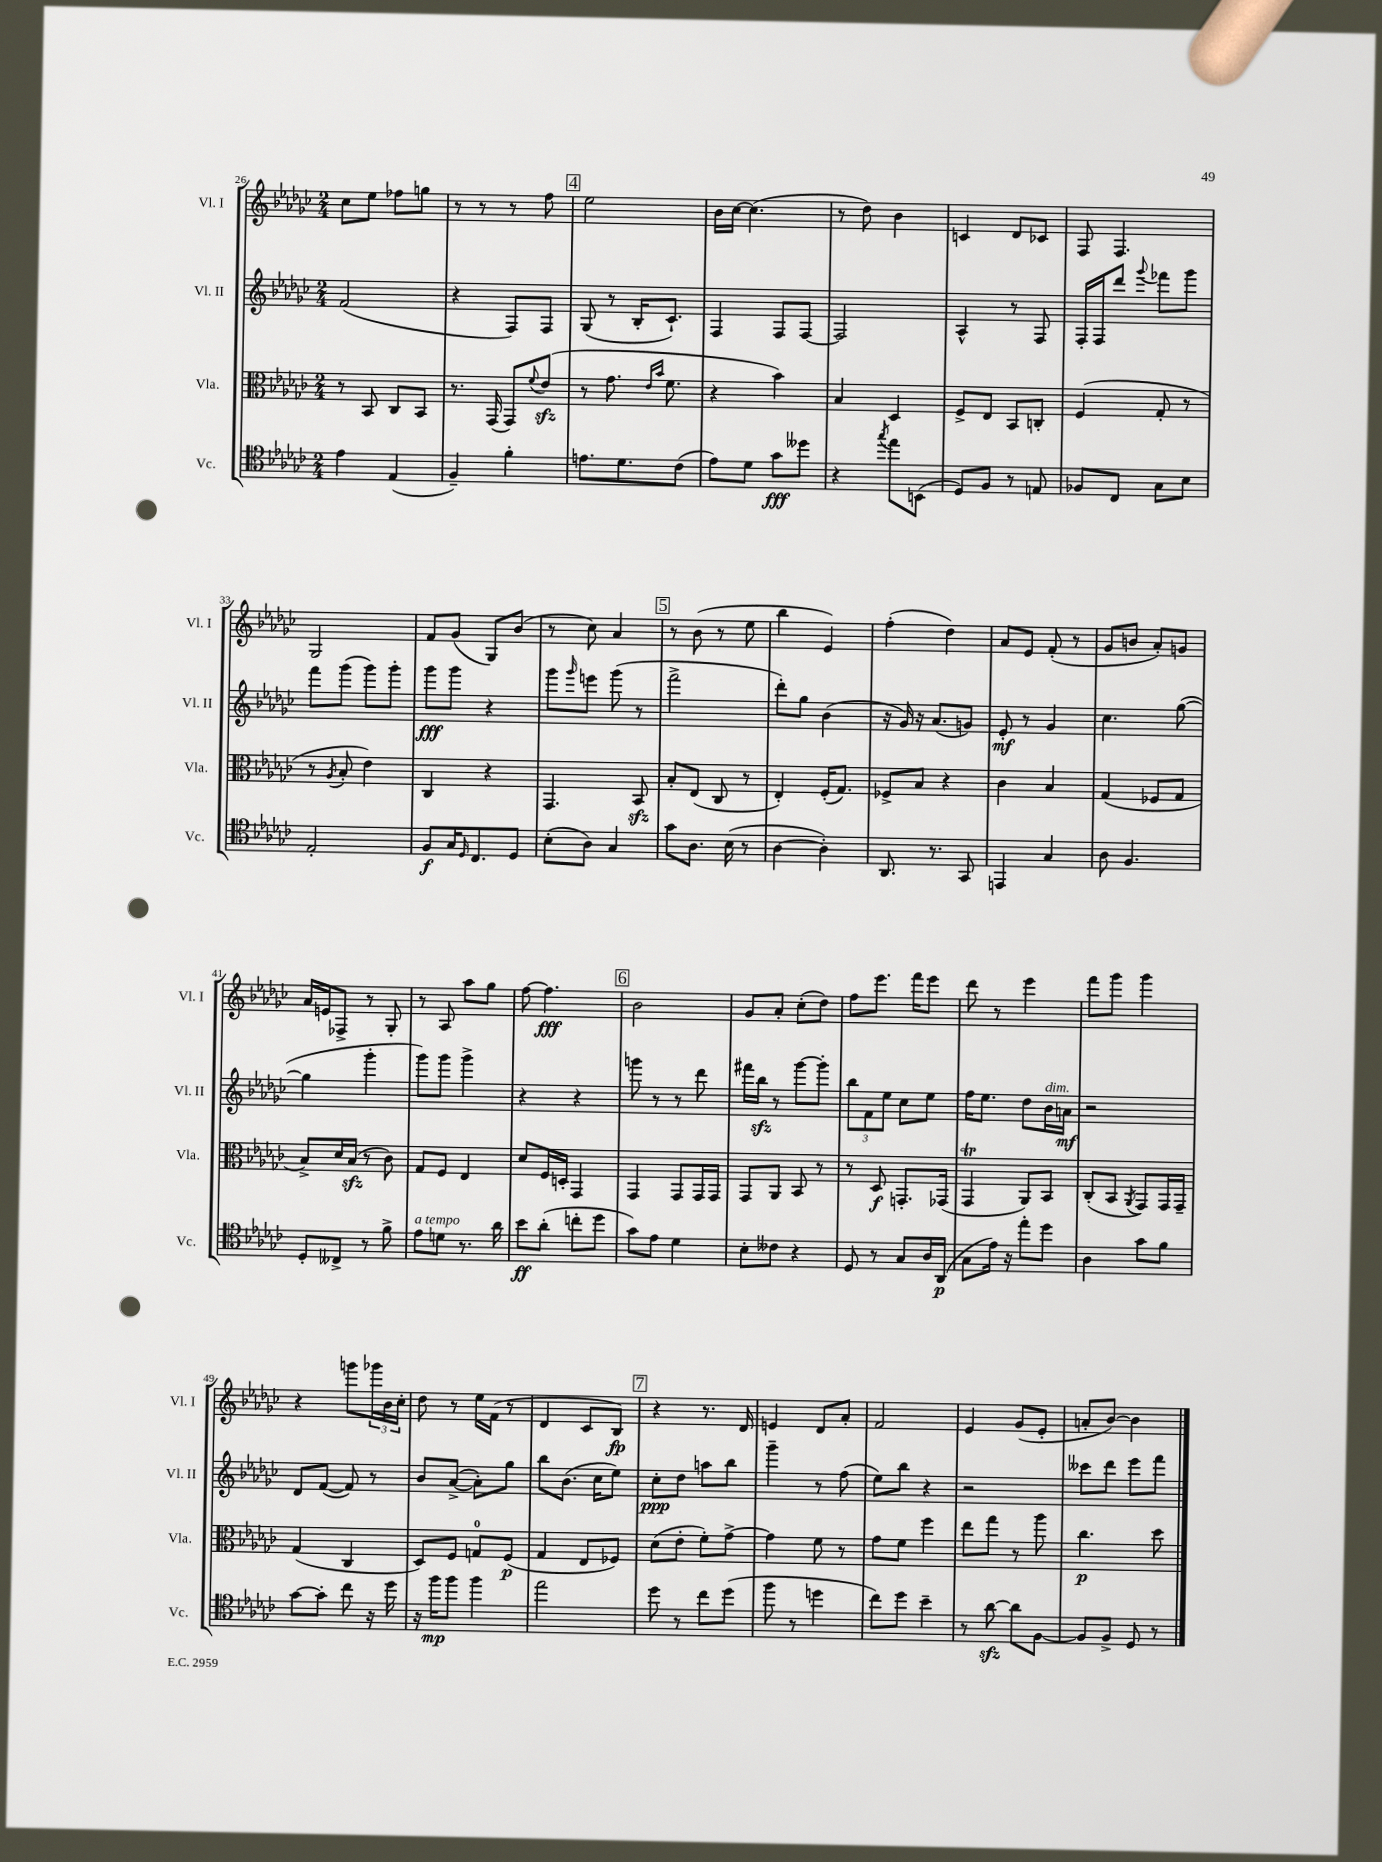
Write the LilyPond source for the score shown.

<<
\new StaffGroup <<
\new Staff = "s0" \with { instrumentName = "Vl. I" shortInstrumentName = "Vl. I" } {
    \clef treble \key ges \major \numericTimeSignature \time 2/4
    ces''8 ees''8 fes''8 g''8 |
    r8 r8 r8 f''8 |
    \mark \markup { \box "4" } ees''2 |
    bes'16 ces''16~ ces''4.( |
    r8 des''8) bes'4 |
    c'4 des'8 ces'8 |
    f8 f4. |
    ges2 |
    f'8 ges'8( ges8) bes'8( |
    r8 ces''8) aes'4 |
    \mark \markup { \box "5" } r8 bes'8( r8 ees''8 |
    bes''4 ees'4) |
    f''4-.( des''4) |
    aes'8 ees'8 f'8-.( r8 |
    ges'8 b'8 aes'8-.) g'8 |
    aes'16 e'16 fes8-> r8 ges8-. |
    r8 aes8 aes''8 ges''8 |
    f''8~ f''4.\fff |
    \mark \markup { \box "6" } bes'2 |
    ges'8 aes'8-. ces''8-.( des''8) |
    f''8 ees'''8. f'''16 ees'''8 |
    des'''8 r8 ees'''4 |
    f'''8 ges'''8 ges'''4 |
    r4 g'''8 \tuplet 3/2 { ges'''16 bes'16 ces''16-. } |
    des''8 r8 ees''16 f'16( r8 |
    des'4 ces'8 bes8\fp) |
    \mark \markup { \box "7" } r4 r8. des'16 |
    e'4 des'8 aes'8-. |
    f'2 |
    ees'4 ges'8( ees'8-. |
    a'8-. bes'8~) bes'4 \bar "|." |
}
\new Staff = "s1" \with { instrumentName = "Vl. II" shortInstrumentName = "Vl. II" } {
    \clef treble \key ges \major \numericTimeSignature \time 2/4
    f'2( |
    r4 f8) f8 |
    \mark \markup { \box "4" } ges8( r8 bes16-. ces'8.-!) |
    f4 f8 f8~ |
    f2 |
    aes4-^ r8 f8 |
    f16-. f16 des'''8 \appoggiatura { ges'''8 } fes'''8 ges'''8 |
    f'''8 ges'''8( ges'''8) ges'''8-. |
    ges'''8\fff ges'''8 r4 |
    ges'''8 \grace { ges'''16 } e'''8 ges'''8( r8 |
    \mark \markup { \box "5" } f'''2-> |
    des'''8-.) ges''8 bes'4( |
    r16 ges'16) r16 aes'8.( g'8) |
    ees'8-.\mf r8 ges'4 |
    ces''4. ges''8~( |
    ges''4 ges'''4-. |
    ges'''8) ges'''8 ges'''4-> |
    r4 r4 |
    \mark \markup { \box "6" } g'''8 r8 r8 des'''8 |
    fis'''16 bes''16\sfz r8 ges'''8~ ges'''8-. |
    \tuplet 3/2 { bes''8 f'8 ees''8 } ces''8 ees''8 |
    f''16 ees''8. des''8 bes'16^\markup { \italic "dim." } a'16\mf |
    r2 |
    des'8 f'8~( f'8) r8 |
    bes'8 aes'8~->( aes'8-.) ges''8 |
    bes''8 bes'8.( ces''16 ees''8) |
    \mark \markup { \box "7" } ces''8-.\ppp des''8 a''8 bes''8 |
    ges'''4-- r8 f''8( |
    ees''8) bes''8 r4 |
    r2 |
    ceses'''8 des'''8 ees'''8 f'''8 \bar "|." |
}
\new Staff = "s2" \with { instrumentName = "Vla." shortInstrumentName = "Vla." } {
    \clef alto \key ges \major \numericTimeSignature \time 2/4
    r8 bes,8 ces8 bes,8 |
    r8. ges,16( ges,8) \appoggiatura { f'8 } ees'8\sfz( |
    \mark \markup { \box "4" } r8 ges'8. \grace { ees'16 bes'16 } f'8. |
    r4 bes'4) |
    bes4 des4 |
    f8-> ees8 bes,8 c8-. |
    f4( ges8-. r8 |
    r8 \acciaccatura { aes8 } bes8-. ees'4) |
    ces4 r4 |
    ges,4. bes,8\sfz |
    \mark \markup { \box "5" } bes8-. ees8( ces8 r8 |
    ees4-.) f16-.( ges8.) |
    fes8-> bes8 r4 |
    ces'4 bes4 |
    ges4( fes8 ges8 |
    bes8->) des'16 bes16\sfz( r8 ces'8) |
    ges8 f8 ees4 |
    des'8 f16 d16-. ges,4 |
    \mark \markup { \box "6" } ges,4 ges,8 ges,16 ges,16 |
    ges,8 aes,8 bes,8 r8 |
    r8 des8\f g,8.-. ges,16( |
    ges,4\trill aes,8) bes,8 |
    ces8-.( bes,8 \acciaccatura { aes,8 } ges,8) ges,16 ges,16-- |
    ges4( ces4 |
    des8) f8 g8-0 f8\p( |
    ges4 ees8 fes8) |
    \mark \markup { \box "7" } des'8( ees'8-. f'8-.) ges'8~-> |
    ges'4 f'8 r8 |
    ges'8 f'8 f''4 |
    ees''8 ges''8 r8 aes''8 |
    ces''4.\p des''8 \bar "|." |
}
\new Staff = "s3" \with { instrumentName = "Vc." shortInstrumentName = "Vc." } {
    \clef tenor \key ges \major \numericTimeSignature \time 2/4
    ees'4 ees4( |
    f4--) f'4-. |
    \mark \markup { \box "4" } e'8. des'8. ces'8( |
    ees'8) des'8 ges'8\fff deses''8 |
    r4 \acciaccatura { ges''8 } ees''8 b,8( |
    des8) f8 r8 e8 |
    fes8 ces8 ges8 bes8 |
    ees2-. |
    f8\f ges16 \grace { des16 } ces8. des8 |
    bes8-.( aes8) ges4 |
    \mark \markup { \box "5" } ges'8 aes8. bes16( r8 |
    aes4~ aes4-.) |
    aes,8. r8. ges,8 |
    e,4 ges4 |
    aes8 f4. |
    des8-. ceses8-> r8 f'8-> |
    ees'8^\markup { \italic "a tempo" } d'8 r8. aes'16 |
    bes'8\ff aes'8-.( c''8-. des''8 |
    \mark \markup { \box "6" } ges'8) ees'8 des'4 |
    bes8-. ceses'8 r4 |
    des8 r8 ges8 aes16 aes,16\p( |
    ges8 ees'16) r16 ees''8-. des''8 |
    aes4 ges'8 f'8 |
    ges'8~ ges'8-. ces''8 r16 des''16 |
    r16 f''16\mp f''8 f''4 |
    ees''2 |
    \mark \markup { \box "7" } des''8 r8 ces''8 des''8( |
    f''8 r8 d''4 |
    ces''8) des''8 bes'4-- |
    r8 aes'8~\sfz aes'8 f8~ |
    f8 f8-> des8 r8 \bar "|." |
}
>>
>>
\layout { \context { \Score currentBarNumber = #26 } }
